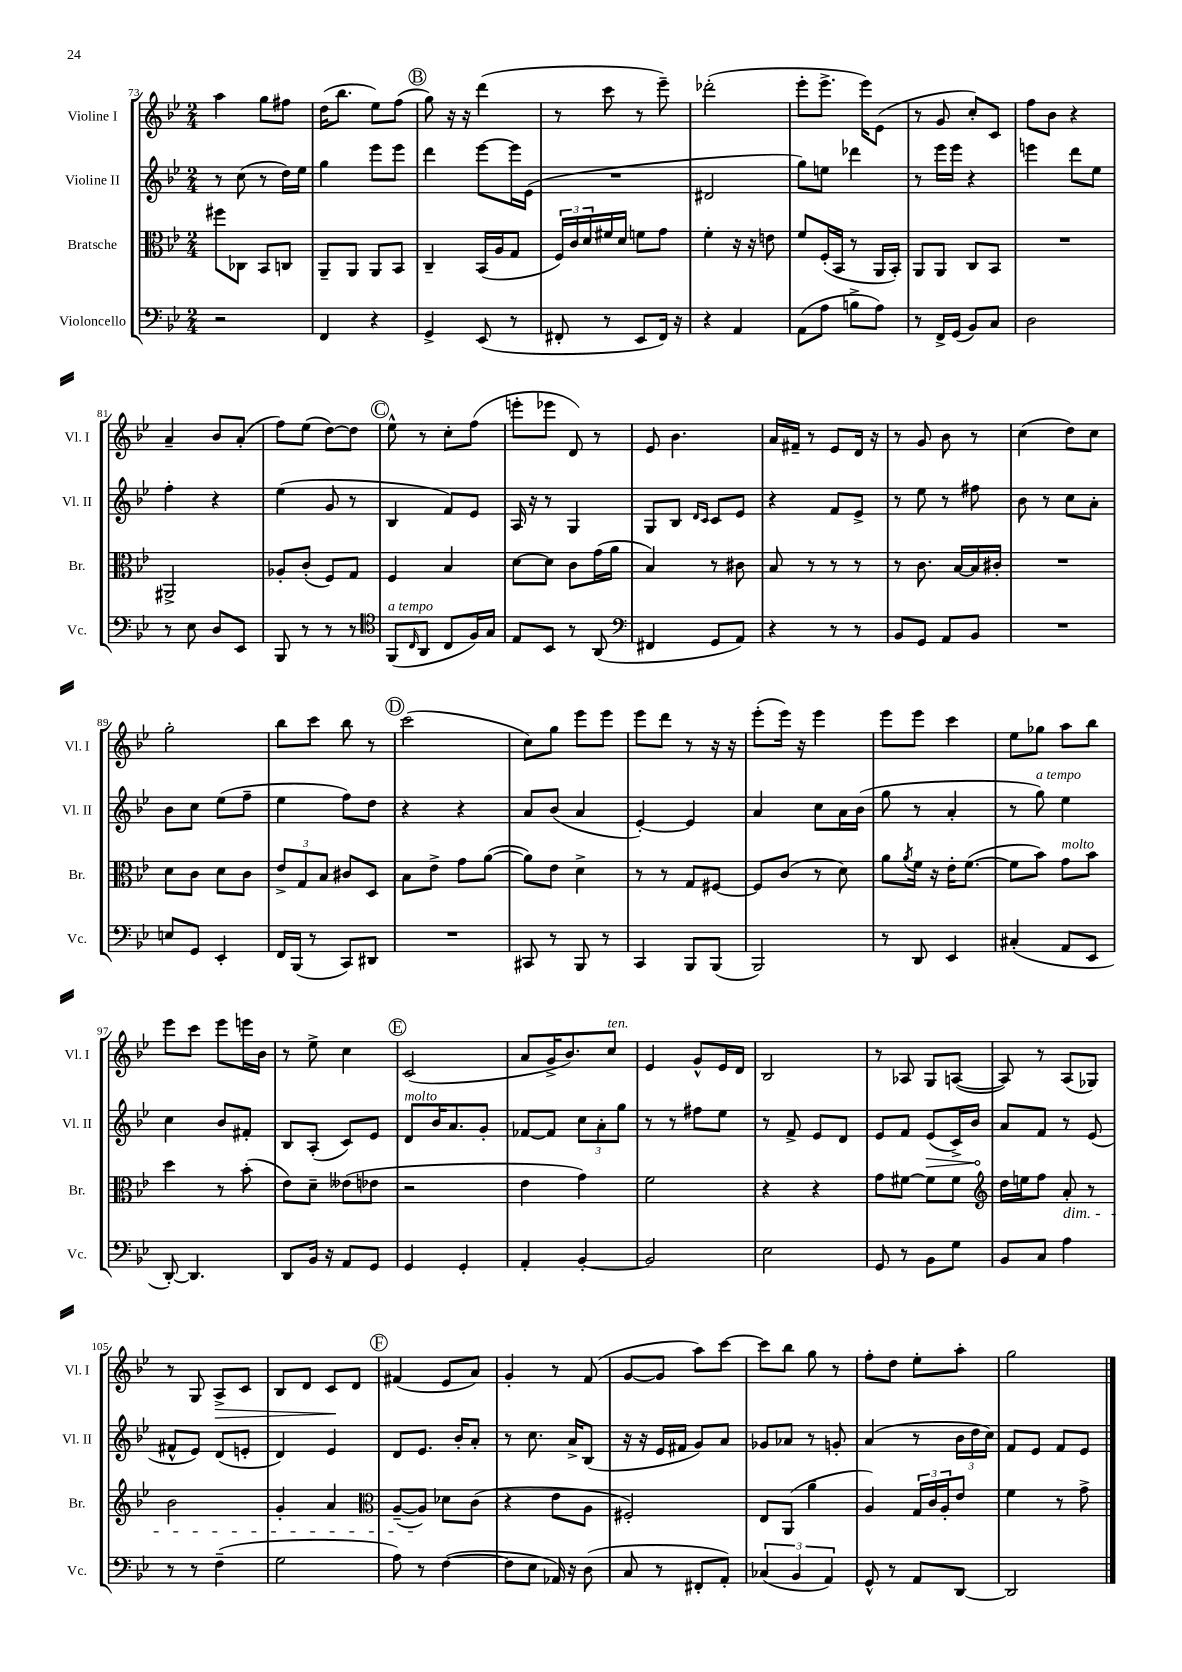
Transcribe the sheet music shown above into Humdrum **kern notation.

**kern	**kern	**kern	**dynam	**kern	**dynam
*part4	*part3	*part2	*part2	*part1	*part1
*staff4	*staff3	*staff2	*staff2	*staff1	*staff1
*I"Violoncello	*I"Bratsche	*I"Violine II	*	*I"Violine I	*
*I'Vc.	*I'Br.	*I'Vl. II	*	*I'Vl. I	*
*clefF4	*clefC3	*clefG2	*	*clefG2	*
*k[b-e-]	*k[b-e-]	*k[b-e-]	*	*k[b-e-]	*
*M2/4	*M2/4	*M2/4	*	*M2/4	*
=73	=73	=73	=73	=73	=73
2r	8ff#X\L	8r	.	4aa\	.
.	8C-X\J	(8cc\	.	.	.
.	8BB-/L	8r	.	8gg\L	.
.	8Cn/J	16dd\LL)	.	8ff#X\J	.
.	.	16ee-\JJ	.	.	.
=74	=74	=74	=74	=74	=74
4FF/	8AA~/L	4gg\	.	(16dd\KL	.
.	.	.	.	8.bb-\J	.
.	8AA/J	.	.	.	.
4r	8AA/L	8eee-\L	.	8ee-\L)	.
.	8BB-/J	8eee-\J	.	(8ff\J	.
!!LO:REH:place=s1:t=B
=75	=75	=75	=75	=75	=75
4GG^/	4C~/	4ddd\	.	8gg\)	.
.	.	.	.	16r	.
.	.	.	.	16r	.
(8EE-/	(16BB-/LL	[8eee-\L	.	(4ddd\	.
.	16A/J	.	.	.	.
8r	8G/J	16eee-\L]	.	.	.
.	.	(16e-\JJ	.	.	.
=76	=76	=76	=76	=76	=76
8FF#X'/	24F/LL)	2r	.	8r	.
.	24c/	.	.	.	.
.	24d/	.	.	.	.
8r	16f#X/	.	.	8ccc\	.
.	16d/JJ	.	.	.	.
8EE-/L	8fn\L	.	.	8r	.
16FF#/Jk)	8g\J	.	.	8eee-~\)	.
16r	.	.	.	.	.
=77	=77	=77	=77	=77	=77
4r	4f'\	2d#X/	.	(2ddd-X'\	.
4AA/	16r	.	.	.	.
.	16r	.	.	.	.
.	8en\	.	.	.	.
=78	=78	=78	=78	=78	=78
(8AA\L	8f/L	8gg\L)	.	8eee-'\L	.
8A\J	(16F'/L	8een\J	.	8.eee-^\J	.
.	16BB-/JJ	.	.	.	.
8Bn^\L	8r	4ddd-X\	.	.	.
.	.	.	.	16eee-\KL)	.
8A\J)	16AA/LL	.	.	(8e-\J	.
.	16BB-'/JJ)	.	.	.	.
=79	=79	=79	=79	=79	=79
8r	8AA/L	8r	.	8r	.
16FF^/LL	8AA/J	16eee-\LL	.	8g/	.
(16GG/JJ	.	16eee-\JJ	.	.	.
8BB-/L)	8C/L	4r	.	8cc'/L)	.
8C/J	8BB-/J	.	.	8c/J	.
=80	=80	=80	=80	=80	=80
2D\	2r	4eeen\	.	8ff\L	.
.	.	.	.	8b-\J	.
.	.	8ddd\L	.	4r	.
.	.	8ee-\J	.	.	.
!!LO:LB:g=z
=81	=81	=81	=81	=81	=81
8r	2AA#X^/	4ff'\	.	4a~/	.
8E-\	.	.	.	.	.
8D/L	.	4r	.	8b-/L	.
8EE-/J	.	.	.	(8a'/J	.
=82	=82	=82	=82	=82	=82
8BBB-/	8A-X'/L	(4ee-\	.	8ff\L)	.
8r	(8c'/J	.	.	(8ee-\J	.
8r	8F/L)	8g/	.	[8dd\L)	.
8r	8G/J	8r	.	8dd\J]	.
!!LO:REH:place=s1:t=C
=83	=83	=83	=83	=83	=83
*clefC4	*	*	*	*	*
!LO:TX:a:i:t=a tempo	!	!	!	!	!
(8FF/L	4F/	4B-/	.	8ee-^^\	.
16qqC/	.	.	.	.	.
8AA/J	.	.	.	8r	.
8C/L	4B-/	8f/L)	.	8cc'\L	.
16F/L)	.	8e-/J	.	(8ff\J	.
16G/JJ	.	.	.	.	.
=84	=84	=84	=84	=84	=84
8E-/L	[8d\L	16A/	.	8eeen'\L	.
.	.	16r	.	.	.
8BB-/J	8d\J]	8r	.	8eee-X\J	.
8r	8c\L	4G/	.	8d/)	.
(8AA/	(16g\L	.	.	8r	.
.	16a\JJ	.	.	.	.
=85	=85	=85	=85	=85	=85
*clefF4	*	*	*	*	*
4FF#X/	4B-/)	8G/L	.	8e-/	.
.	.	8B-/J	.	4.b-\	.
.	.	16qqd/LL	.	.	.
.	.	16qqc/JJ	.	.	.
8GG/L	8r	8c/L	.	.	.
8AA/J)	8c#X\	8e-/J	.	.	.
=86	=86	=86	=86	=86	=86
4r	8B-/	4r	.	16a/LL	.
.	.	.	.	16f#X~/JJ	.
.	8r	.	.	8r	.
8r	8r	8f/L	.	8e-/L	.
8r	8r	8e-^/J	.	16d/Jk	.
.	.	.	.	16r	.
=87	=87	=87	=87	=87	=87
8BB-/L	8r	8r	.	8r	.
8GG/J	8.c\	8ee-\	.	8g/	.
8AA/L	.	8r	.	8b-\	.
.	[16B-/LL	.	.	.	.
8BB-/J	16B-/]	8ff#X\	.	8r	.
.	16c#X'/JJ	.	.	.	.
=88	=88	=88	=88	=88	=88
2r	2r	8b-\	.	(4cc\	.
.	.	8r	.	.	.
.	.	8cc\L	.	8dd\L)	.
.	.	8a'\J	.	8cc\J	.
!!LO:LB:g=z
=89	=89	=89	=89	=89	=89
8En/L	8d\L	8b-\L	.	2gg'\	.
8GG/J	8c\J	8cc\J	.	.	.
4EE-'/	8d\L	(8ee-\L	.	.	.
.	8c\J	8ff~\J	.	.	.
=90	=90	=90	=90	=90	=90
16FF/LL	12e-^/L	4ee-\	.	8bb-\L	.
(16BBB-/JJ	.	.	.	.	.
.	12G/	.	.	.	.
8r	.	.	.	8ccc\J	.
.	12B-/J	.	.	.	.
8CC/L)	8c#X/L	8ff\L)	.	8bb-\	.
8DD#X/J	8D/J	8dd\J	.	8r	.
!!LO:REH:place=s1:t=D
=91	=91	=91	=91	=91	=91
2r	8B-\L	4r	.	(2ccc\	.
.	8e-^\J	.	.	.	.
.	8g\L	4r	.	.	.
.	([8a\J	.	.	.	.
=92	=92	=92	=92	=92	=92
8CC#X/	8a\L])	8a/L	.	8cc\L)	.
8r	8e-\J	(8b-/J	.	8gg\J	.
8BBB-/	4d^\	4a/	.	8eee-\L	.
8r	.	.	.	8eee-\J	.
=93	=93	=93	=93	=93	=93
4CC/	8r	[4e-'/)	.	8eee-\L	.
.	8r	.	.	8ddd\J	.
8BBB-/L	8G/L	4e-/]	.	8r	.
(8BBB-/J	[8F#X/J	.	.	16r	.
.	.	.	.	16r	.
=94	=94	=94	=94	=94	=94
2BBB-/)	8F#/L]	4a/	.	(8eee-'\L	.
.	(8c/J	.	.	16eee-\Jk)	.
.	.	.	.	16r	.
.	8r	8cc\L	.	4eee-\	.
.	8d\)	16a\L	.	.	.
.	.	(16b-\JJ	.	.	.
=95	=95	=95	=95	=95	=95
8r	8a\L	8gg\	.	8eee-\L	.
.	8qa/	.	.	.	.
8DD/	16f\Jk	8r	.	8eee-\J	.
.	16r	.	.	.	.
4EE-/	16e-'\KL	4a'/	.	4ccc\	.
.	([8.f\J	.	.	.	.
=96	=96	=96	=96	=96	=96
(4C#X'/	8f\L]	8r	.	8ee-\L	.
!	!	!LO:TX:a:i:t=a tempo	!	!	!
.	8b-\J)	8gg\)	.	8gg-X\J	.
!	!LO:TX:a:i:t=molto	!	!	!	!
8AA/L	8g\L	4ee-\	.	8aa\L	.
8EE-/J	8b-\J	.	.	8bb-\J	.
!!LO:LB:g=z
=97	=97	=97	=97	=97	=97
[8DD'/)	4dd\	4cc\	.	8eee-\L	.
4.DD/]	.	.	.	8ccc\J	.
.	8r	8b-/L	.	8eee-\L	.
.	(8b-'\	8f#X'/J	.	16eeen\L	.
.	.	.	.	16b-\JJ	.
=98	=98	=98	=98	=98	=98
8DD/L	8e-\L)	8B-/L	.	8r	.
16BB-/Jk	8d~\J	(8A'/J	.	8ee-^\	.
16r	.	.	.	.	.
8AA/L	(8e--X\L	8c/L)	.	4cc\	.
8GG/J	8e-X\J	8e-/J	.	.	.
!!LO:REH:place=s1:t=E
=99	=99	=99	=99	=99	=99
!	!	!LO:TX:a:i:t=molto	!	!	!
4GG/	2r	8d/L	.	(2c/	.
.	.	16b-/K	.	.	.
.	.	8.a/	.	.	.
4GG'/	.	.	.	.	.
.	.	8g'/J	.	.	.
=100	=100	=100	=100	=100	=100
4AA'/	4e-\	[8f-X/L	.	8a/L	.
.	.	8f-/J]	.	16g^/K	.
.	.	.	.	8.b-/)	.
[4BB-'/	4g\)	12cc\L	.	.	.
.	.	12a'\	.	.	.
!	!	!	!	!LO:TX:a:i:t=ten.	!
.	.	.	.	8cc/J	.
.	.	12gg\J	.	.	.
=101	=101	=101	=101	=101	=101
2BB-/]	2f\	8r	.	4e-/	.
.	.	8r	.	.	.
.	.	8ff#X\L	.	8g^^/L	.
.	.	8ee-\J	.	16e-/L	.
.	.	.	.	16d/JJ	.
=102	=102	=102	=102	=102	=102
2E-\	4r	8r	.	2B-/	.
.	.	8f^/	.	.	.
.	4r	8e-/L	.	.	.
.	.	8d/J	.	.	.
=103	=103	=103	=103	=103	=103
8GG/	8g\L	8e-/L	.	8r	.
8r	[8f#X\J	8f/J	.	8A-X/	.
!	!	!	!LO:HP:b	!	!
8BB-\L	8f#\L]	(8e-/L	>	8G/L	.
8G\J	8f#\J	16c^/L)	.	([8An/J	.
.	.	16b-/JJ	.	.	.
.	.	.	]	.	.
=104	=104	=104	=104	=104	=104
*	*clefG2	*	*	*	*
8BB-/L	16dd\LL	8a/L	.	8A/])	.
.	16een\J	.	.	.	.
8C/J	8ff\J	8f/J	.	8r	.
!	!LO:TX:b:i:t=dim.	!	!	!	!
4A\	8a'/	8r	.	(8A/L	.
.	8r	(8e-/	.	8G-X/J)	.
!!LO:LB:g=z
=105	=105	=105	=105	=105	=105
8r	2b-\	8f#X^^/L	.	8r	.
8r	.	8e-/J)	.	8G/	.
!	!	!	!	!	!LO:HP:b
(4F~\	.	(8d/L	.	8A^/L	>
.	.	8en'/J	.	8c/J	.
=106	=106	=106	=106	=106	=106
2G\	4g'/	4d/)	.	8B-/L	.
.	.	.	.	8d/J	.
.	4a/	4e-/	.	8c/L	.
.	.	.	.	8d/J	]
!!LO:REH:place=s1:t=F
=107	=107	=107	=107	=107	=107
*	*clefC3	*	*	*	*
8A\)	([8A~/L	8d/L	.	(4f#X/	.
8r	8A/J])	8.e-/J	.	.	.
([4F\	8d-X\L	.	.	8e-/L	.
.	.	16b-'/KL	.	.	.
.	(8c\J	8a'/J	.	8a/J)	.
=108	=108	=108	=108	=108	=108
8F\L]	4r	8r	.	4g'/	.
8E-\J	.	8.cc\	.	.	.
16AA-X/)	8e-\L	.	.	8r	.
16r	.	16a^/KL	.	.	.
(8D\	8A\J	(8B-/J	.	(8f/	.
=109	=109	=109	=109	=109	=109
8C/	2F#X'/)	16r	.	[8g/L	.
.	.	16r	.	.	.
8r	.	16e-/LL	.	8g/J]	.
.	.	16f#X/JJ	.	.	.
8FF#X'/L	.	8g/L)	.	8aa\L)	.
8AA'/J)	.	8a/J	.	[8ccc\J	.
=110	=110	=110	=110	=110	=110
(6C-X/	8E-/L	8g-X/L	.	8ccc\L]	.
.	(8AA/J	8a-X/J	.	8bb-\J	.
6BB-/	.	.	.	.	.
.	4a~\	8r	.	8gg\	.
6AA/)	.	.	.	.	.
.	.	8gn'/	.	8r	.
=111	=111	=111	=111	=111	=111
8GG^^/	4A/)	(4a/	.	8ff'\L	.
8r	.	.	.	8dd\J	.
8AA/L	24G/LL	8r	.	8ee-'\L	.
.	24c/	.	.	.	.
.	24A'/J	.	.	.	.
[8DD/J	8e-/J	24b-\LL	.	8aa'\J	.
.	.	24dd\	.	.	.
.	.	24cc\JJ)	.	.	.
=112	=112	=112	=112	=112	=112
2DD/]	4f\	8f/L	.	2gg\	.
.	.	8e-/J	.	.	.
.	8r	8f/L	.	.	.
.	8g^\	8e-/J	.	.	.
==	==	==	==	==	==
*-	*-	*-	*-	*-	*-
